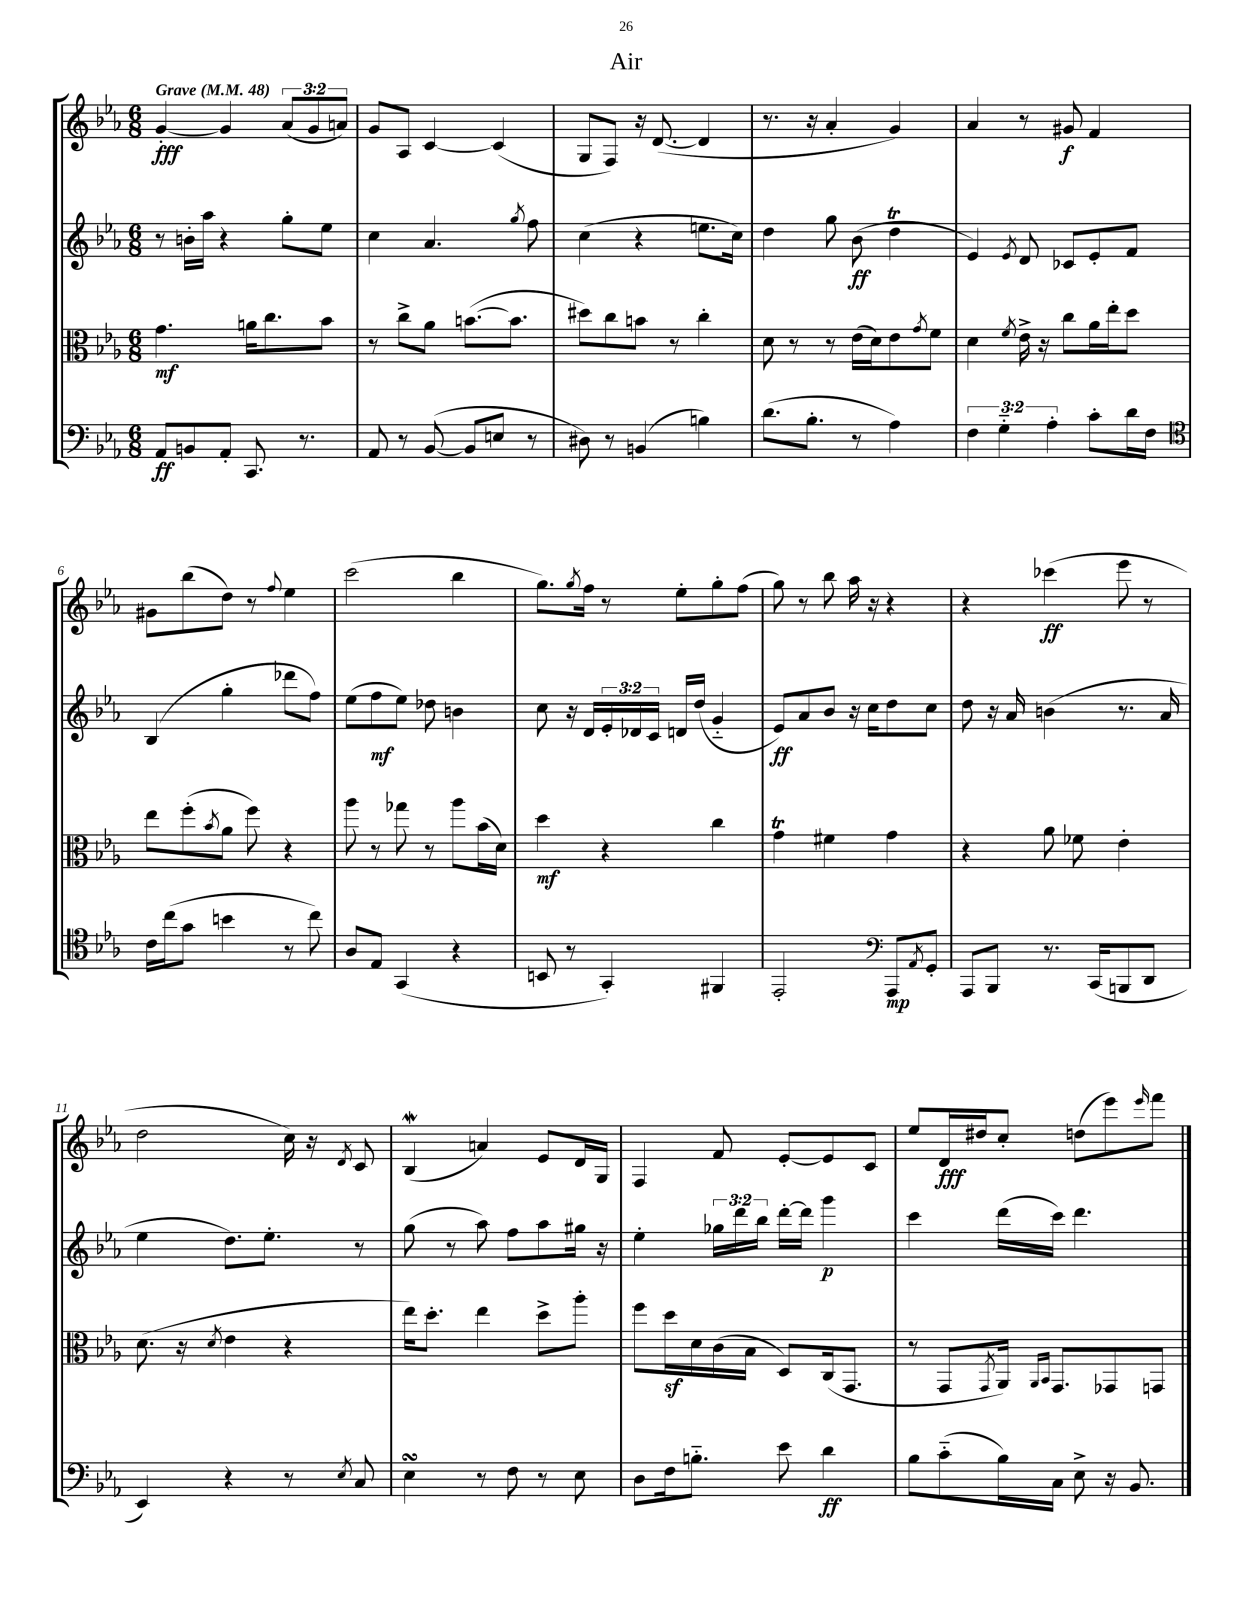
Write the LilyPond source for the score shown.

\header { title = "Air" }
<<
\new StaffGroup <<
\new Staff = "s0" {
    \clef treble \key ees \major \numericTimeSignature \time 6/8 \override Staff.TupletNumber.text = #tuplet-number::calc-fraction-text \tempo "Grave" 4 = 48
    g'4~-.\fff g'4 \tuplet 3/2 { aes'8( g'8 a'8) } |
    g'8 aes8 c'4~ c'4( |
    g8 f8) r16 d'8.~( d'4 |
    r8. r16 aes'4-. g'4) |
    aes'4 r8 gis'8\f f'4 |
    gis'8 bes''8( d''8) r8 \appoggiatura { f''8 } ees''4 |
    c'''2( bes''4 |
    g''8.) \acciaccatura { g''8 } f''16 r8 ees''8-. g''8-. f''8( |
    g''8) r8 bes''8 aes''16 r16 r4 |
    r4 ces'''4\ff( ees'''8 r8 |
    d''2 c''16) r16 \acciaccatura { d'8 } c'8 |
    bes4\mordent( a'4) ees'8 d'16 g16 |
    f4 f'8 ees'8~-. ees'8 c'8 |
    ees''8 d'16\fff dis''16 c''8-. d''8( ees'''8) \grace { ees'''16 } f'''8 \bar "|." |
}
\new Staff = "s1" {
    \clef treble \key ees \major \numericTimeSignature \time 6/8 \override Staff.TupletNumber.text = #tuplet-number::calc-fraction-text
    r8 b'16-. aes''16 r4 g''8-. ees''8 |
    c''4 aes'4. \acciaccatura { g''8 } f''8 |
    c''4( r4 e''8. c''16) |
    d''4 g''8 bes'8\ff( d''4\trill |
    ees'4) \acciaccatura { ees'8 } d'8 ces'8 ees'8-. f'8 |
    bes4( g''4-. des'''8 f''8) |
    ees''8( f''8\mf ees''8) des''8 b'4 |
    c''8 r16 d'16 \tuplet 3/2 { ees'16-. des'16 c'16 } d'16 d''16( g'4-_ |
    ees'8\ff) aes'8 bes'8 r16 c''16 d''8 c''8 |
    d''8 r16 aes'16 b'4( r8. aes'16 |
    ees''4 d''8.) ees''8.-. r8 |
    g''8( r8 aes''8) f''8 aes''8 gis''16 r16 |
    ees''4-. \tuplet 3/2 { ges''16 d'''16 bes''16 } d'''16~-. d'''16 g'''4\p |
    c'''4 d'''16( c'''16) d'''4. \bar "|." |
}
\new Staff = "s2" {
    \clef alto \key ees \major \numericTimeSignature \time 6/8
    g'4.\mf a'16 c''8. bes'8 |
    r8 c''8-> aes'8 b'8.~( b'8. |
    dis''8) c''8 b'8 r8 c''4-. |
    d'8 r8 r8 ees'16( d'16) ees'8 \acciaccatura { g'8 } f'8 |
    d'4 \acciaccatura { f'8 } ees'16-> r16 c''8 aes'16 ees''16-. d''8 |
    ees''8 f''8-.( \acciaccatura { bes'8 } aes'8 f''8) r4 |
    aes''8 r8 ges''8 r8 aes''8 bes'16( d'16) |
    d''4\mf r4 c''4 |
    g'4\trill fis'4 g'4 |
    r4 aes'8 fes'8 ees'4-. |
    d'8.( r16 \acciaccatura { d'8 } ees'4 r4 |
    ees''16) d''8.-. ees''4 d''8-> aes''8-. |
    f''8 d''16\sf d'16 c'16( bes16 d8) c16( g,8. |
    r8 g,8 \acciaccatura { g,8 } aes,16) \grace { aes,16 bes,16 } g,8. ges,8 g,8 \bar "|." |
}
\new Staff = "s3" {
    \clef bass \key ees \major \numericTimeSignature \time 6/8 \override Staff.TupletNumber.text = #tuplet-number::calc-fraction-text
    aes,8\ff b,8 aes,8-. c,8. r8. |
    aes,8 r8 bes,8~( bes,8 e8 r8 |
    dis8) r8 b,4( b4) |
    d'8.( bes8.-. r8 aes4) |
    \tuplet 3/2 { f4 g4-_ aes4-. } c'8-. d'16 f16 |
    \clef tenor c'16 c''16( g'8 b'4 r8 c''8) |
    aes8 ees8 g,4( r4 |
    b,8 r8 g,4-.) fis,4 |
    ees,2-. \clef bass aes,,8\mp \acciaccatura { aes,8 } g,8-. |
    aes,,8 bes,,8 r8. c,16( b,,8 d,8 |
    ees,4) r4 r8 \acciaccatura { ees8 } c8 |
    ees4\turn r8 f8 r8 ees8 |
    d8 f16 b8.-_ ees'8 d'4\ff |
    bes8 c'8-_( bes16) c16 ees8-> r16 bes,8. \bar "|." |
}
>>
>>
